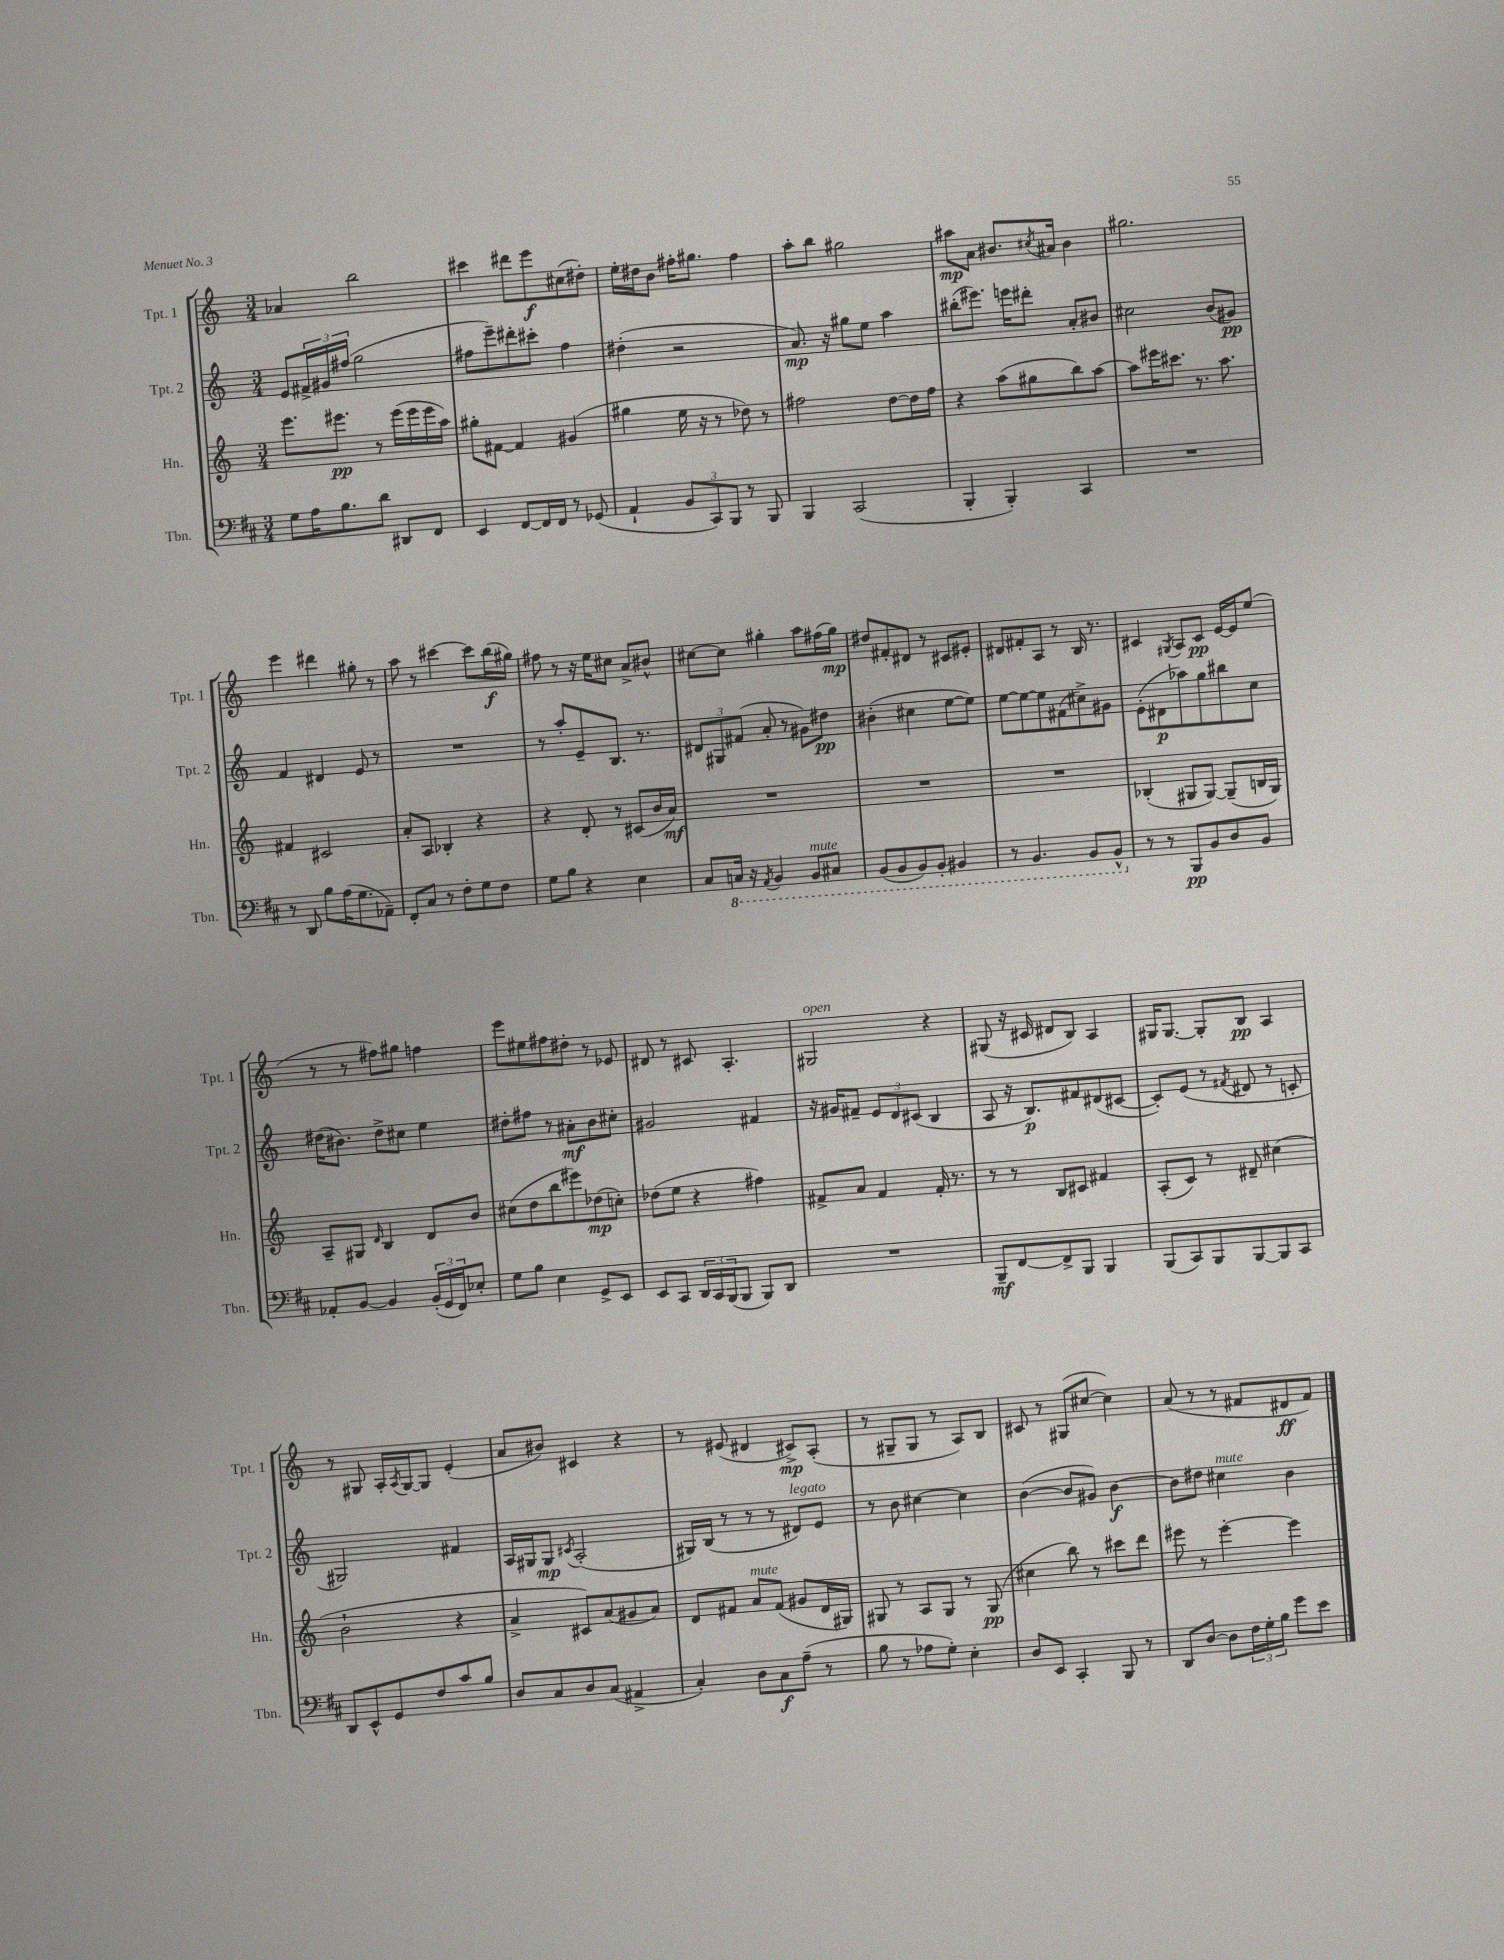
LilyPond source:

<<
\new StaffGroup <<
\new Staff = "s0" \with { instrumentName = "Tpt. 1" shortInstrumentName = "Tpt. 1" } {
    \clef treble \key c \major \numericTimeSignature \time 3/4
    aes'4 b''2 |
    cis'''4 dis'''8 e'''8\f cis''8( dis''8-.) |
    e''16-. dis''16 b'8 fis''16-. gis''8. fis''4 |
    a''8-. b''8 gis''2 |
    ais''8\mp a'8 bis'8. \acciaccatura { cis''8 } ais'16 bis'4 |
    gis''2. |
    e'''4 dis'''4 gis''8-. r8 |
    a''8 r8 cis'''4~ cis'''8 b''16\f( gis''16) |
    fis''8 r8 r16 e''16 cis''8 a'8-> bis'8-^ |
    cis''8~ cis''8 gis''4-. a''8 fis''16( gis''16\mp) |
    dis''8 fis'8-. dis'8 r8 cis'8 eis'8-. |
    dis'8 fis'8-. a8 r8 b16 r8. |
    cis'4 \acciaccatura { gis8 } a8 cis'8\pp e'16~ e'16 e''8( |
    r8 r8 fis''8) gis''8 f''4 |
    e'''8 eis''8 fis''8 dis''8-. r8 ees'8 |
    dis'8 r8 cis'8 a4.-. |
    gis2^\markup { \italic "open" } r4 |
    gis8( r16 cis'16 dis'8 b8) a4 |
    gis16 gis8.~ gis8-. b8\pp a4 |
    r8 gis8 a16-. \acciaccatura { a8 } gis16~ gis8 e'4-.( |
    a'8 bis'8) cis'4 r4 |
    r8 eis'8( dis'4 cis'8->\mp) a8-.( |
    r8 gis8-- gis8 r8 a8) b8 |
    cis'8 r8 gis8( cis''8~ cis''4) |
    a'8( r8 r8 fis'8 dis'8\ff fis'8) \bar "|." |
}
\new Staff = "s1" \with { instrumentName = "Tpt. 2" shortInstrumentName = "Tpt. 2" } {
    \clef treble \key c \major \numericTimeSignature \time 3/4
    e'8 \tuplet 3/2 { fis'16-> gis'16 fis''16( } g''2 |
    fis''8 e'''8--) dis'''8-. cis'''8-. fis''4 |
    dis''4-.( r2 |
    a'8.\mp) r16 gis''8 e''8 a''4 |
    bis''8-.( eis'''8.) e'''16 dis'''8-. a'8-. bis'8 |
    cis''2 b'8( gis'8\pp) |
    f'4 dis'4 e'8 r8 |
    R2. |
    r8 a''8-. e'8-- b8. r8. |
    \tuplet 3/2 { dis'8 gis8 fis'8( } a'8-. r8 gis'8) dis''8\pp |
    bis'4-.( cis''4 e''8~ e''8) |
    e''8~ e''8~ e''8 fis'8( cis''8->) gis'8 |
    e'8-.( dis'8\p aes''8) g''8 bis''8 c''8 |
    dis''16( bis'8.) dis''8-> cis''8 e''4 |
    dis''8-. fis''8 r8 ais'8-.\mf b'8 cis''8-. |
    gis'2 fis'4 |
    r16 gis'16 fis'8-- \tuplet 3/2 { e'8 d'8 cis'8( } b4 |
    a8 r16 b8.\p) fis'8 dis'8( cis'8~ |
    cis'8-.) e'8( r8 \acciaccatura { fis'8 } dis'8 r8 c'8-. |
    gis2) fis'4 |
    a16 gis16 gis8\mp \acciaccatura { cis'8 } a2-.( |
    gis16) b16( r8 r8 r8 dis'8^\markup { \italic "legato" }) e'8 |
    r8 b'8 cis''4~ cis''4 |
    b'4~( b'8 gis'8) b'4~\f |
    b'8 dis''8 cis''4^\markup { \italic "mute" } b'4 \bar "|." |
}
\new Staff = "s2" \with { instrumentName = "Hn." shortInstrumentName = "Hn." } {
    \clef treble \key c \major \numericTimeSignature \time 3/4
    e'''8. eis'''8.\pp r8 eis'''16( eis'''16 eis'''16 a''16) |
    gis''8-. fis'8~ fis'4 gis'4( |
    gis''4 e''16 r16 r8 des''8) r8 |
    fis''2 d''8~ d''16 fis''16 |
    r4 a''8( gis''8 b''8) a''8~ |
    a''8 eis'''16 cis'''8. r8. a''8. |
    fis'4 cis'2 |
    a'8-. a8 bes4-. r4 |
    r4 d'8-. r8 cis'8( b'16 a'16\mf) |
    R2. |
    R2. |
    R2. |
    bes4-.( gis8 gis8~) gis8--( b16 gis16) |
    a8-- gis8 \grace { d'16 } b4 d'8 b'8 |
    cis''8( d''8 b''8 eis'''8) des''8\mp( c''8-.) |
    des''8( e''8 r4 fis''4) |
    fis'8-> a'8 fis'4 fis'16-. r8. |
    r8 r8 b8 cis'8 fis'4 |
    a8-.( c'8) r8 dis'8-- cis''4( |
    b'2-! r4 |
    a'4-> cis'8) a'8( gis'8 a'8) |
    d'8 fis'8 a'8^\markup { \italic "mute" } fis'8( gis'8 d'16 gis16) |
    gis8 r8 a8 gis8 r8 gis8\pp( |
    cis''4 b''8) r8 cis'''8 d'''8 |
    eis'''8 r8 eis'''4~-. eis'''4 \bar "|." |
}
\new Staff = "s3" \with { instrumentName = "Tbn." shortInstrumentName = "Tbn." } {
    \clef bass \key d \major \numericTimeSignature \time 3/4
    g8 a16 b8. d'8 dis,8 fis,8 |
    e,4 fis,8~ fis,16 fis,16 r8 ges,8( |
    a,4-! \tuplet 3/2 { b,8 cis,8) b,,8 } r8 b,,8 |
    b,,4 cis,2( |
    b,,4-. b,,4-.) cis,4 |
    R2. |
    r8 d,8 b8 a16( g8. aes,8--) |
    fis,8-. cis8 r8 fis8-. g8 fis8 |
    g8 b8 r4 e4 |
    cis8 \ottava #-1 c,16 r16 \acciaccatura { a,,8 } b,,4 b,,8^\markup { \italic "mute" } cis,8 |
    b,,8( b,,8 b,,8) b,,8-. bis,,4 |
    r8 b,,4. b,,8 b,,8-^ \ottava #0 |
    r8 r8 b,,8\pp b,8 d8 b,8 |
    aes,8-. b,8~ b,4 \tuplet 3/2 { b,16-.( g,16 fis,16) } ees8-. |
    g8 b8 e4 g,8-> e,8 |
    e,8 cis,8 \tuplet 3/2 { d,16 cis,16 b,,16( } b,,8 b,,8) d,8 |
    R2. |
    b,,8--\mf fis,8~ fis,8-> b,,8 b,,4 |
    b,,8( cis,8) b,,8 b,,8~ b,,8 cis,8 |
    d,8 e,8-^ g,8 fis8 cis'8 b8 |
    d8 cis8 d8 cis8( ais,4-> |
    cis4-.) d8 cis8\f a8--( r8 |
    b8 r8 aes8 g8-.) e4-. |
    d8 e,8 cis,4-. b,,8 r8 |
    d,8 d8~ d8 \tuplet 3/2 { fis16 g16-. b16 } g'8 e'8 \bar "|." |
}
>>
>>
\layout { \context { \Score \remove "Bar_number_engraver" } }
